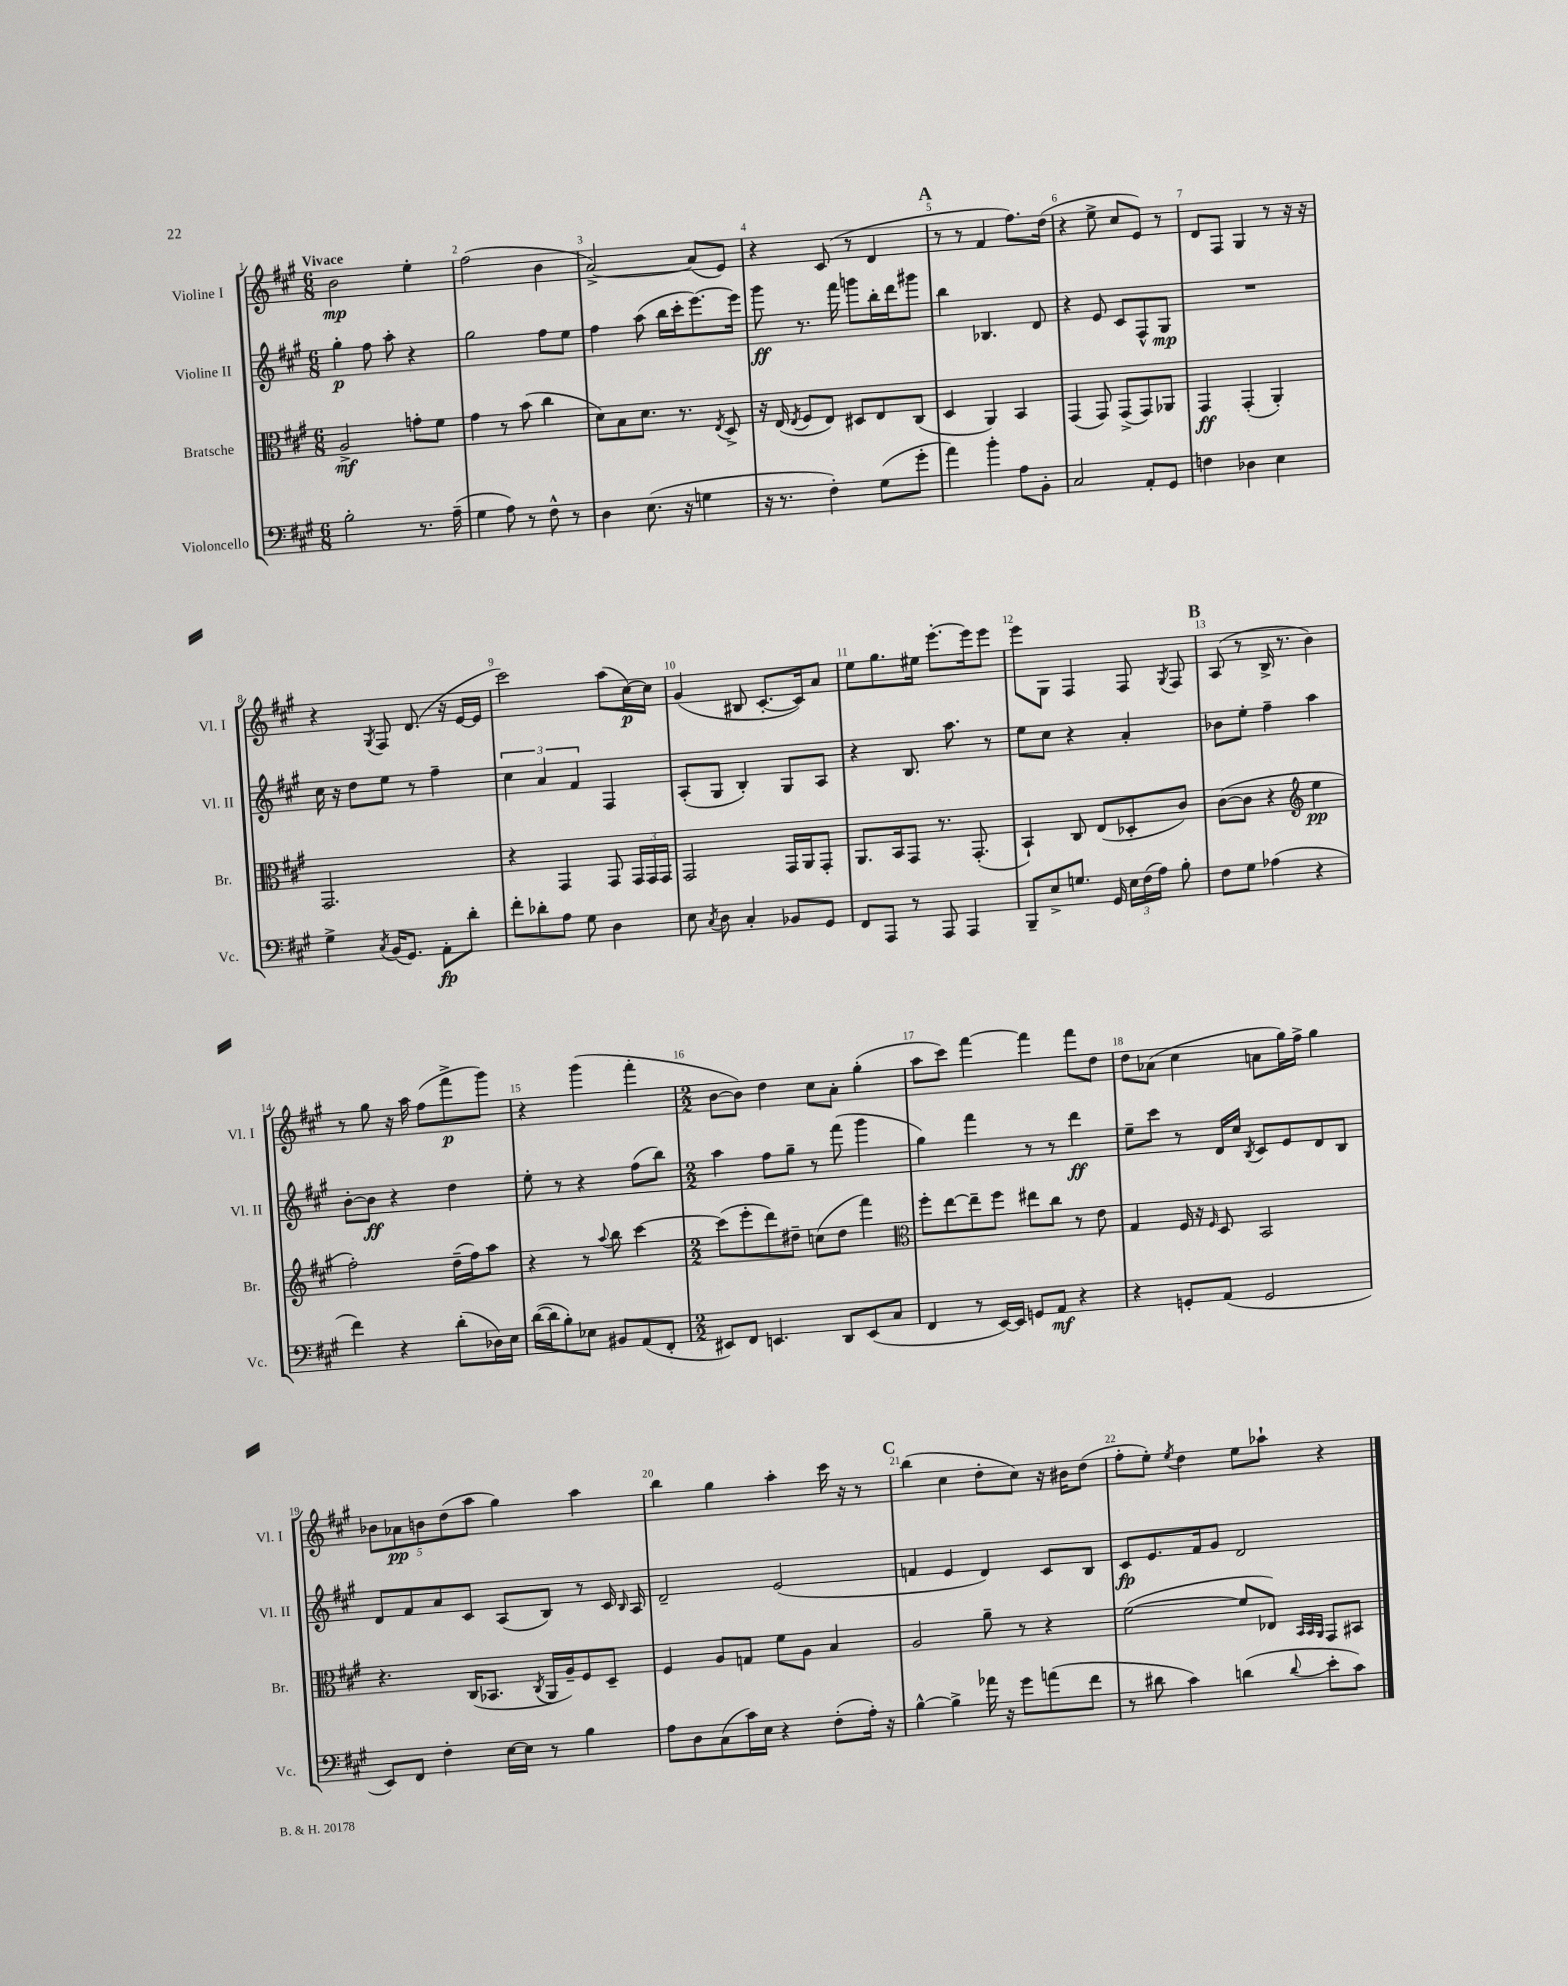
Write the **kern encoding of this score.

**kern	**dynam	**kern	**dynam	**kern	**dynam	**kern	**dynam
*part4	*part4	*part3	*part3	*part2	*part2	*part1	*part1
*staff4	*staff4	*staff3	*staff3	*staff2	*staff2	*staff1	*staff1
*I"Violoncello	*	*I"Bratsche	*	*I"Violine II	*	*I"Violine I	*
*I'Vc.	*	*I'Br.	*	*I'Vl. II	*	*I'Vl. I	*
*clefF4	*	*clefC3	*	*clefG2	*	*clefG2	*
*k[f#c#g#]	*	*k[f#c#g#]	*	*k[f#c#g#]	*	*k[f#c#g#]	*
*M6/8	*	*M6/8	*	*M6/8	*	*M6/8	*
=1	=1	=1	=1	=1	=1	=1	=1
!	!	!	!	!	!	!LO:TX:a:B:t=Vivace	!
2B'\	.	2A^/	mf	4gg#'\	p	2b\	mp
.	.	.	.	8ff#\	.	.	.
.	.	.	.	8aa'\	.	.	.
8.r	.	8gn'\L	.	4r	.	4ee'\	.
.	.	8f#\J	.	.	.	.	.
(16A~\	.	.	.	.	.	.	.
=2	=2	=2	=2	=2	=2	=2	=2
4G#\	.	4g#\	.	2gg#\	.	(2ff#\	.
8A\)	.	8r	.	.	.	.	.
8r	.	(8b\	.	.	.	.	.
8F#^^\	.	4cc#\	.	8ff#\L	.	4b\	.
8r	.	.	.	8ee\J	.	.	.
=3	=3	=3	=3	=3	=3	=3	=3
4D\	.	8d\L)	.	4ff#\	.	[2a^/)	.
.	.	8B\	.	.	.	.	.
(8.E\	.	8.d\J	.	(8aa\	.	.	.
.	.	.	.	16bb\LL	.	.	.
16r	.	8.r	.	16ccc#'\J	.	.	.
4Gn\	.	.	.	[8.eee\)	.	(8a/L]	.
.	.	8qE/	.	.	.	.	.
.	.	8D^/	.	.	.	8e/J)	.
.	.	.	.	16eee\Jk]	.	.	.
=4	=4	=4	=4	=4	=4	=4	=4
16r	.	16r	.	8ggg#\	ff	4r	.
8.r	.	(16E/	.	.	.	.	.
.	.	8qE/	.	.	.	.	.
.	.	8F#/L	.	8.r	.	.	.
4F#'\)	.	8E/J)	.	.	.	(8c#/	.
.	.	.	.	16fff#\	.	.	.
.	.	8D#X/L	.	8gggn\L	.	8r	.
(8G#\L	.	8E/	.	16bb'\L	.	4d/	.
.	.	.	.	16ddd\J	.	.	.
8g#'\J	.	(8C#/J	.	8ggg#X\J	.	.	.
!!LO:REH:place=s1:t=A
=5	=5	=5	=5	=5	=5	=5	=5
4a\)	.	4D/	.	4bb\	.	8r	.
.	.	.	.	.	.	8r	.
4b'\	.	4AA/)	.	4.B-X/	.	4f#/	.
8A\L	.	4BB/	.	.	.	8.ff#\L)	.
8BB'\J	.	.	.	8d/	.	.	.
.	.	.	.	.	.	(16dd\Jk	.
=6	=6	=6	=6	=6	=6	=6	=6
2C#/	.	(4GG#/	.	4r	.	4r	.
.	.	8GG#/)	.	8e/	.	8ee^\	.
.	.	(8GG#^/L	.	8c#/L	.	8cc#/L	.
8AA'/L	.	8GG#/)	.	8F#^^/	.	8e/J)	.
8GG#/J	.	8AA-X/J	.	8G#/J	mp	8r	.
=7	=7	=7	=7	=7	=7	=7	=7
4Fn\	.	4GG#/	ff	2.r	.	8d/L	.
.	.	.	.	.	.	8F#/J	.
4D-X\	.	(4GG#'/	.	.	.	4G#/	.
4E\	.	4AA'/)	.	.	.	8r	.
.	.	.	.	.	.	16r	.
.	.	.	.	.	.	16r	.
!!LO:LB:g=z
=8	=8	=8	=8	=8	=8	=8	=8
4G#^\	.	2.GG#/	.	16cc#\	.	4r	.
.	.	.	.	16r	.	.	.
.	.	.	.	8dd\L	.	.	.
8qC#/	.	.	.	.	.	8qG#/	.
(16BB/KL	.	.	.	8ee\J	.	8F#/	.
8.GG#/J)	.	.	.	.	.	.	.
.	.	.	.	8r	.	(8.d/	.
8AA'\L	fp	.	.	4ff#~\	.	.	.
.	.	.	.	.	.	16r	.
8d'\J	.	.	.	.	.	[16e/LL	.
.	.	.	.	.	.	16e/JJ]	.
=9	=9	=9	=9	=9	=9	=9	=9
8f#'\L	.	4r	.	6cc#\	.	2ccc#\)	.
8d-X'\	.	.	.	.	.	.	.
.	.	.	.	6a/	.	.	.
8A\J	.	4GG#/	.	.	.	.	.
.	.	.	.	6f#/	.	.	.
8G#\	.	.	.	.	.	.	.
4D\	.	8GG#/	.	4F#/	.	(8aa\L	.
.	.	24GG#/LL	.	.	.	[16cc#\L)	p
.	.	24GG#/	.	.	.	.	.
.	.	.	.	.	.	16cc#\JJ]	.
.	.	24GG#/JJ	.	.	.	.	.
=10	=10	=10	=10	=10	=10	=10	=10
8E\	.	2GG#/	.	(8A'/L	.	(4g#/	.
8qC#/	.	.	.	.	.	.	.
8D\	.	.	.	8G#/J	.	.	.
4C#'/	.	.	.	4B'/)	.	8B#X/	.
.	.	.	.	.	.	[8.c#'/L	.
8BB-X/L	.	16GG#/LL	.	8G#/L	.	.	.
.	.	16AA/J	.	.	.	16c#/k])	.
8GG#/J	.	8GG#'/J	.	8A/J	.	8a/J	.
=11	=11	=11	=11	=11	=11	=11	=11
8FF#/L	.	8.AA/L	.	4r	.	8ee\L	.
8AAA/J	.	.	.	.	.	8.gg#\	.
.	.	16BB/k	.	.	.	.	.
8r	.	8GG#/J	.	8.B/	.	.	.
.	.	.	.	.	.	16ee#X\Jk	.
8AAA/	.	8.r	.	.	.	[8.eee'\L	.
.	.	.	.	8.aa\	.	.	.
4AAA/	.	.	.	.	.	.	.
.	.	(8.GG#'/	.	.	.	16eee\k]	.
.	.	.	.	8r	.	8eee\J	.
=12	=12	=12	=12	=12	=12	=12	=12
8BBB~/L	.	4BB`/)	.	8ee\L	.	8eee\L	.
8E^/	.	.	.	8cc#\J	.	8G#\J	.
8.Gn/J	.	8C#/	.	4r	.	4F#/	.
.	.	(8E/L	.	.	.	.	.
16GG#/	.	.	.	.	.	.	.
24E\LL	.	8D-X'/	.	4a'/	.	8F#/	.
(24F#\	.	.	.	.	.	.	.
24A\JJ)	.	.	.	.	.	.	.
.	.	.	.	.	.	8qG#/	.
8B'\	.	8c#/J)	.	.	.	8F#/	.
!!LO:REH:place=s1:t=B
=13	=13	=13	=13	=13	=13	=13	=13
8F#\L	.	([8c#\L	.	8b-X\L	.	(8A/	.
8G#\J	.	8c#\J]	.	8ee'\J	.	8r	.
(4A-X\	.	4r	.	4ff#~\	.	16B^/	.
.	.	.	.	.	.	8.r	.
*	*	*clefG2	*	*	*	*	*
4r	.	4ee\	pp	4aa\	.	4b\)	.
!!LO:LB:g=z
=14	=14	=14	=14	=14	=14	=14	=14
4f#\)	.	2ff#'\)	.	[8b'\L	.	8r	.
.	.	.	.	8b\J]	ff	8gg#\	.
4r	.	.	.	4r	.	16r	.
.	.	.	.	.	.	16aa\	.
.	.	.	.	.	.	(8ff#\L	.
(8d'\L	.	(16dd~\LL	.	4dd\	.	8fff#^\	p
.	.	16ff#\J)	.	.	.	.	.
16D-X\L)	.	8aa\J	.	.	.	8ggg#\J)	.
16E\JJ	.	.	.	.	.	.	.
=15	=15	=15	=15	=15	=15	=15	=15
([16d\LL	.	4r	.	8ee'\	.	4r	.
16d\J]	.	.	.	.	.	.	.
8B'\)	.	.	.	8r	.	.	.
8E-X\J	.	8r	.	4r	.	(4ggg#\	.
.	.	8qqaa/	.	.	.	.	.
8BB#X/L	.	8bb\	.	.	.	.	.
(8AA/	.	[4ccc#\	.	(8ff#\L	.	4fff#'\	.
8FF#'/J	.	.	.	8bb\J)	.	.	.
=16	=16	=16	=16	=16	=16	=16	=16
*M2/2	*	*M2/2	*	*M2/2	*	*M2/2	*
8EE#X/L)	.	(8ccc#\L]	.	4aa\	.	[8b\L	.
8FF#/J	.	8eee'\	.	.	.	8b\J])	.
4.EEn/	.	8ddd\)	.	8ff#\L	.	4dd\	.
.	.	8dd#X~\J	.	8gg#~\J	.	.	.
.	.	(8ccn\L	.	8r	.	8cc#\L	.
8DD/L	.	8dd#\J	.	(8fff#\	.	8a'\J	.
(8EE/	.	4fff#\)	.	4ggg#\	.	(4gg#'\	.
8C#/J	.	.	.	.	.	.	.
=17	=17	=17	=17	=17	=17	=17	=17
*	*	*clefC3	*	*	*	*	*
4FF#/	.	8ff#'\L	.	4gg#\)	.	8aa\L	.
.	.	[8ee\	.	.	.	8ccc#\J)	.
8r	.	8ee~\]	.	4fff#\	.	[4fff#\	.
[16EE/LL)	.	8ff#\J	.	.	.	.	.
16EE/JJ]	.	.	.	.	.	.	.
8GGn/L	.	8ee#X\L	.	8r	.	4fff#\]	.
8AA/J	mf	8cc#\J	.	8r	.	.	.
4r	.	8r	.	4ddd\	ff	8fff#\L	.
.	.	8e\	.	.	.	8dd\J	.
=18	=18	=18	=18	=18	=18	=18	=18
4r	.	4G#/	.	8ee~\L	.	8dd\L	.
.	.	.	.	8ccc#\J	.	(8a-X\J	.
8GGn'/L	.	16F#/	.	8r	.	4cc#\	.
.	.	16r	.	.	.	.	.
.	.	16qqF#/	.	.	.	.	.
(8AA/J	.	8D/	.	16d/LL	.	.	.
.	.	.	.	16cc#/JJ	.	.	.
.	.	.	.	8qB/	.	.	.
2GG/	.	2BB/	.	8c#/L	.	8an\L	.
.	.	.	.	8e/	.	16gg#\L)	.
.	.	.	.	.	.	16ff#^\JJ	.
.	.	.	.	8d/	.	4gg#\	.
.	.	.	.	8B/J	.	.	.
!!LO:LB:g=z
=19	=19	=19	=19	=19	=19	=19	=19
8EE/L)	.	4.r	.	8d/L	.	10b-X\L	.
.	.	.	.	.	.	10a-X\	pp
8FF#/J	.	.	.	8f#/	.	.	.
.	.	.	.	.	.	10bn\	.
4F#'\	.	.	.	8a/	.	.	.
.	.	.	.	.	.	(10dd\	.
.	.	(16C#/KL	.	8c#/J	.	.	.
.	.	.	.	.	.	10aa\J	.
.	.	8.BB-X/J	.	.	.	.	.
[16E\LL	.	.	.	(8A/L	.	4gg#\)	.
16E\JJ]	.	.	.	.	.	.	.
.	.	8qC#/	.	.	.	.	.
8r	.	16AA/LL	.	8B/J)	.	.	.
.	.	16A~/J)	.	.	.	.	.
4B\	.	8F#/	.	8r	.	4aa\	.
.	.	8D~/J	.	16c#/	.	.	.
.	.	.	.	16qqB/	.	.	.
.	.	.	.	16A/	.	.	.
=20	=20	=20	=20	=20	=20	=20	=20
8A\L	.	4F#/	.	2d~/	.	4bb\	.
8D\	.	.	.	.	.	.	.
(8C#\	.	8A/L	.	.	.	4gg#\	.
16c#\L)	.	8Gn/J	.	.	.	.	.
16E\JJ	.	.	.	.	.	.	.
4r	.	8f#\L	.	(2e/	.	4aa'\	.
.	.	8A\J	.	.	.	.	.
(8F#'\L	.	4B/	.	.	.	16ccc#\	.
.	.	.	.	.	.	16r	.
16A'\Jk)	.	.	.	.	.	8r	.
16r	.	.	.	.	.	.	.
!!LO:REH:place=s1:t=C
=21	=21	=21	=21	=21	=21	=21	=21
[4B^^\	.	2A/	.	4fn/	.	(4bb\	.
4B^\]	.	.	.	4e/	.	4cc#\	.
16a-X\	.	8a~\	.	4d/)	.	8dd'\L	.
16r	.	.	.	.	.	.	.
8g#\L	.	8r	.	.	.	8cc#\J)	.
(8an\	.	4r	.	8c#/L	.	16r	.
.	.	.	.	.	.	16b#X\KL	.
8f#\J	.	.	.	8B/J	.	(8dd\J	.
=22	=22	=22	=22	=22	=22	=22	=22
8r	.	([2f#\	.	8c#/L	fp	8ff#'\L	.
8d#X\	.	.	.	8.e/	.	8ee'\J)	.
.	.	.	.	.	.	8qee/	.
4c#\)	.	.	.	.	.	4dd\	.
.	.	.	.	16f#/k	.	.	.
.	.	.	.	8g#/J	.	.	.
(4dn\	.	8f#/L]	.	2d/	.	8ee\L	.
.	.	8E-X/J)	.	.	.	8aa-X`\J	.
.	.	32qqBB/LLL	.	.	.	.	.
.	.	32qqBB/	.	.	.	.	.
8qqd/	.	32qqAA/JJJ	.	.	.	.	.
8e'\L	.	8GG#/L	.	.	.	4r	.
8c#\J)	.	8BB#X/J	.	.	.	.	.
==	==	==	==	==	==	==	==
*-	*-	*-	*-	*-	*-	*-	*-
